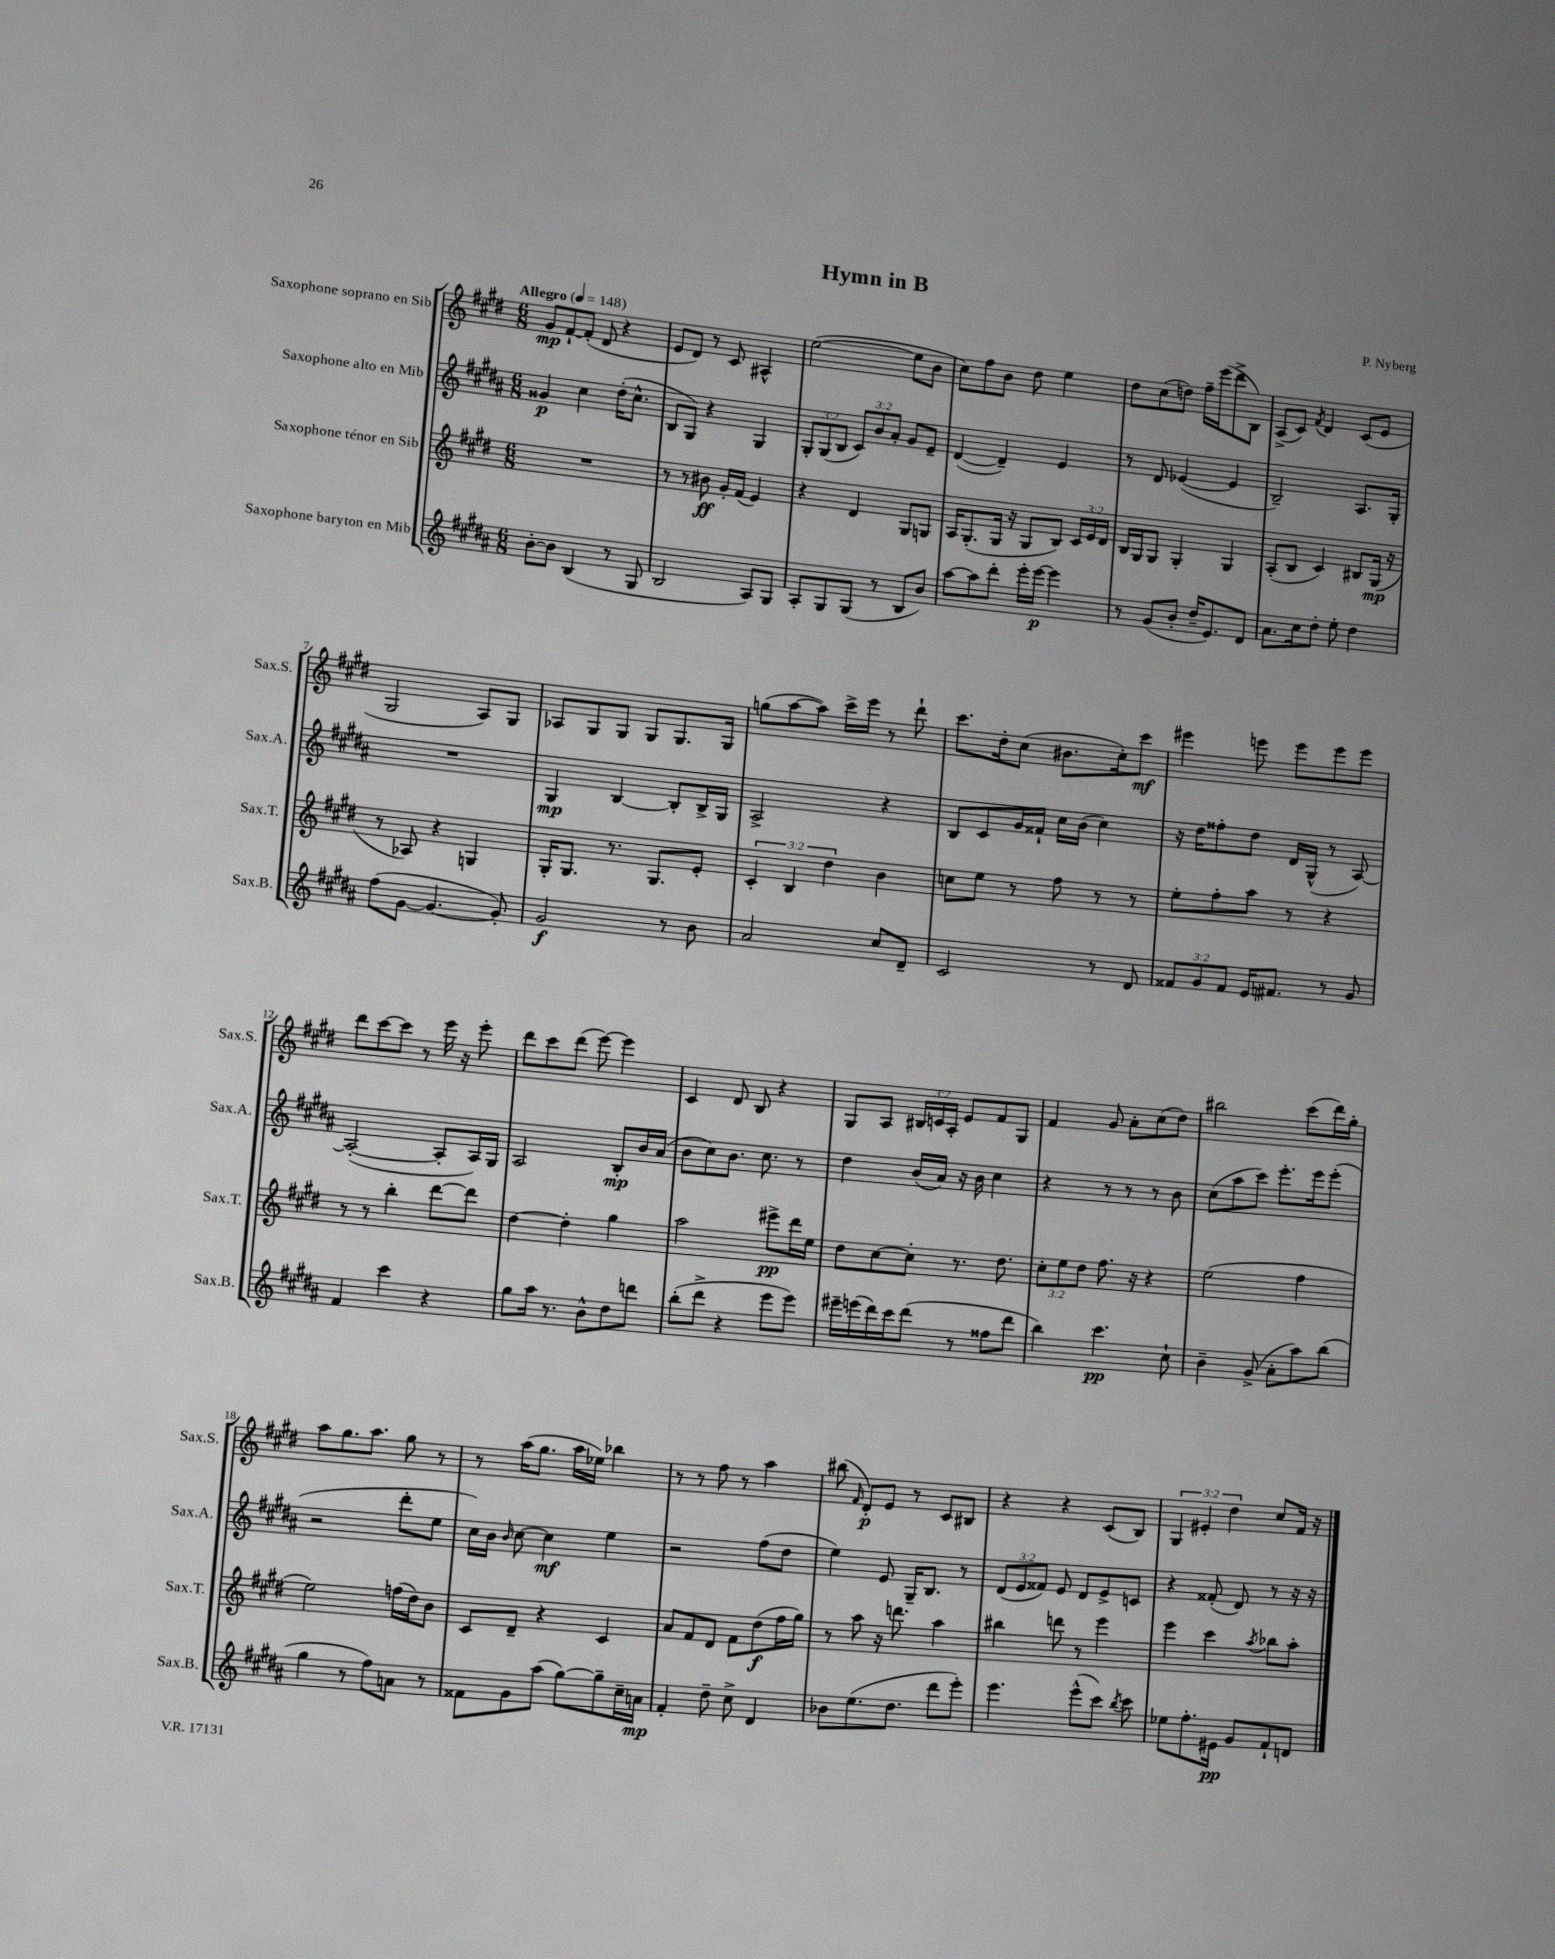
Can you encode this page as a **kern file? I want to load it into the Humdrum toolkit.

**kern	**kern	**kern	**kern
*staff4	*staff3	*staff2	*staff1
*clefG2	*clefG2	*clefG2	*clefG2
*k[f#c#g#d#a#]	*k[f#c#g#d#]	*k[f#c#g#d#a#]	*k[f#c#g#d#]
*M6/8	*M6/8	*M6/8	*M6/8
*MM148	*MM148	*MM148	*MM148
[8b'\L	2.r	4g##/	8g#/L
8b\]J	.	.	[8f#`/
(4B/	.	4cc#\	(8f#'/]J
.	.	.	8d#/
8r	.	(16dd#'\LK	4r
.	.	8.cc#^^\J	.
8G#/	.	.	.
=	=	=	=
2B/	8r	8B/L	8e/L
.	8r	8G#/J)	8d#/J)
.	8b#\	4r	8r
.	16g#'/LL	.	8c#/
.	(16f#/JJ	.	.
8A#/L)	4e/)	4G#/	4A#^^/
8G#/J	.	.	.
=	=	=	=
8A#'/L	4r	12G#'/L	([2ee\
.	.	(12G#/	.
8G#/	.	.	.
.	.	12B/J	.
(8G#/J	4d#/	12c#/L)	.
.	.	12b/	.
8r	.	.	.
.	.	12a#'/J	.
8B/L	8G#/L	8g#/L	8ee\]L
8b/J)	8G/J	8e~/J	8b\J
=	=	=	=
[8aa#\L	16A/LK	([4d#/	8cc#\L)
.	(8.G#'/	.	.
8aa#\]	.	.	8ff#\
8ddd#'\J	16G#/Jk	4d#~/])	8b\J
.	16r	.	.
16eee'\LL	8G#/L	.	8dd#\
[16eee\JJ	.	.	.
4eee\]	8B/J)	4e/	4ee\
.	24c#/LL	.	.
.	24e/	.	.
.	24d#/JJ	.	.
=	=	=	=
8r	16B/LL	8r	8dd#\L
.	16G#/J	.	.
(8g#/L	8G#/J	8d#/	(8cc#\
8b'/J	4G#'/	([4e-/	8dd\J)
16dd#~/LK	.	.	16ff#~\LL
8.e/)	.	.	(16eee\J
.	4G#/	4e-/]	8ddd#^\
8d#/J	.	.	8B\J)
=	=	=	=
8.a#\L	(8A'/L	2B~/)	(8A^/L
.	8B/J	.	8c#/J)
16cc#\k	.	.	.
.	.	.	8qf#/
8dd#'\J	4c#/)	.	4d#/
8ee'\	.	.	.
4dd#\	8B#/L	8.A#/L	(8c#/L
.	(16G#/Jk	.	8e/J
.	16r	16G#'/Jk	.
=	=	=	=
(8ff#\L	8r	2.r	2G#/
[8g#\J	8A-/)	.	.
4.g#/_	4r	.	.
.	4G/	.	8A/L)
8g#'/])	.	.	8G#/J
=	=	=	=
2g#/	16G#'/LK	4G#/	8A-/L
.	8.G#/J	.	.
.	.	.	8G#/
.	8.r	[4B/	8G#/J
.	.	.	8G#/L
.	8.G#/L	.	.
8r	.	8B'/]L	8.G#/
8b\	8e'/J	16B^/L	.
.	.	16G#/JJ	16G#/Jk
=	=	=	=
2a#/	6c#'/	2A#^/	(8gg\L
.	.	.	[8aa\
.	6B/	.	.
.	.	.	8aa\]J)
.	6dd#\	.	.
.	.	.	16ccc#^\LL
.	.	.	16eee\JJ
8cc#/L	4b\	4r	8r
8d#~/J	.	.	8ddd#`\
=	=	=	=
2c#/	8cc\L	8B/L	8.ccc#\L
.	8ee\J	8c#/	.
.	.	.	16dd#'\k
.	8r	16g#/L	(8cc#\J
.	.	16f##`/JJ	.
.	8ff#\	16cc#\LL	8.b#\L
.	.	(16b\JJ	.
8r	8r	4cc#\)	.
.	.	.	16cc#'\k)
8d#/	8r	.	8ccc#\J
=	=	=	=
12f##/L	8ee'\L	16r	4eee#\
.	.	16dd#\LK	.
12g#/	.	.	.
.	8ff#'\	8ff##'\	.
12f##/J	.	.	.
16e/LK	8aa\J	8dd#\J	8eee\
8.f#/J	.	.	.
.	8r	16d#/LL	8eee\L
.	.	(16G#^^/JJ	.
8r	4r	8r	8eee\
8g#/	.	[8A#/)	8eee\J
=	=	=	=
4f#/	8r	(2A#'/_	8ddd#\L
.	8r	.	[8ccc#\
4ccc#\	4bb'\	.	8ccc#\]J
.	.	.	8r
4r	[8ddd#\L	8A#'/]L	16eee\
.	.	.	16r
.	8ddd#\]J	16A#/L)	8eee'\
.	.	16G#/JJ	.
=	=	=	=
8gg#\L	[4dd#\	2A#/	8ddd#\L
16aa#\Jk	.	.	8ccc#\
8.r	.	.	.
.	4dd#'\]	.	(8ddd#\J
8b^^\L	.	.	[8eee\)
8dd#\	4gg#\	8B'/L	4eee\]
8ddd\J	.	16b/L	.
.	.	(16a#/JJ	.
=	=	=	=
(8bb'\L	2aa\	8b\L	4c#/
8ddd#^\J	.	8cc#\)	.
4r	.	8.b\J	8d#/
.	.	.	8B/
.	.	8.cc#\	.
8eee\L	8eee#^\L	.	4r
8eee\J)	16ddd#\L	8r	.
.	16ee\JJ	.	.
=	=	=	=
16eee#~\LL	8dd#\L	4dd#\	8G#/L
(16eee\	.	.	.
16ddd#\)	[8cc#\	.	8A/J
16ccc#\J	.	.	.
(8ddd#\J	8cc#'\]J	(16b/LL	24B#/LL
.	.	.	24c/
.	.	16a#/JJ)	.
.	.	.	24A'/JJ
8r	8.r	16r	8e/L
.	.	16b\	.
8ff##\L	.	4cc#\	8f#/
.	8.dd#\	.	.
8ddd#\J	.	.	8G#/J
=	=	=	=
4bb\)	12cc#'\L	4r	4f#/
.	12ee\	.	.
.	12dd#\J	.	.
4.ccc#\	8.ff#\	8r	8g#/
.	.	8r	8a'\L
.	16r	.	.
.	4r	8r	(8cc#\
8cc#`\	.	8b\	8dd#\J)
=	=	=	=
4b~\	(2ee\	(8cc#\L	2bb#\
.	.	8aa#\	.
(8g#^/	.	8ccc#\J)	.
8a#'\L	.	8.eee'\L	.
8aa#\)	4ff#\	.	(8ccc#\L
.	.	16eee\k	.
(8bb\J	.	(8eee'\J	16ddd#\L)
.	.	.	16gg#'\JJ
=	=	=	=
4gg#\	2ee\)	2r	8aa\L
.	.	.	8.gg#\
8r	.	.	.
.	.	.	8.aa\J
8ff#\L)	.	.	.
8a\J	(16ff\LL	8ddd#'\L	8gg#\
.	16dd#\J)	.	.
8r	8b\J	8ee\J	8r
=	=	=	=
8f##\L	8c#/L	16cc#\LL)	8r
.	.	16b\JJ	.
.	.	16qqb/	.
8g#\	8d#~/J	[8cc#\	(16aa\LK
.	.	.	8.gg#\J
(8aa#\J	4r	4cc#\]	.
[8gg#\L)	.	.	16aa\LL
.	.	.	16ee-\JJ)
8gg#~\]	4c#/	4ee\	4bb-\
16cc#~\L	.	.	.
16a\JJ	.	.	.
=	=	=	=
4f#'/	8a/L	2r	8r
.	8f#/	.	8r
8dd#~\	8d#/J	.	8ff#\
8cc#^\	8f#\L	.	8r
4d#/	(8dd#\	(8ff#\L	4aa\
.	16ff#\L	8dd#\J	.
.	16gg#\JJ)	.	.
=	=	=	=
8b-\L	8r	4ee\)	(8bb#\
.	.	.	16qqf#/
(8.ee\	8aa\	.	8d#'/L)
.	16r	8e/	8e/J
8.dd#\J	8.ddd\	.	.
.	.	16G#~/LK	8r
.	.	8.B/J	.
8ddd#\L	4aa\	.	8c#/L
8eee'\J)	.	8r	8B#/J
=	=	=	=
4.eee\	4bb#\	(12d#/L	4r
.	.	12e/	.
.	.	12f##/J)	.
.	8ddd\	8e/	4r
(8eee^^\L	8r	8d#/L	.
8ccc#\J)	4eee\	8e^/	(8c#/L
8qbb/	.	.	.
8ccc#\	.	8c/J	8B/J)
=	=	=	=
8ee-\L	4eee\	4r	6G#/
8.ff#'\	.	.	.
.	.	.	6e#'/
.	4ccc#\	(8f##'/	.
16e#\Jk	.	.	.
.	.	.	6dd#\
8g#/L	.	8d#/)	.
.	8qaa/	.	.
8f#`/	8bb-\L	8r	8cc#/L
8d/J	8aa'\J	16r	16f#/Jk
.	.	16r	16r
==	==	==	==
*-	*-	*-	*-
